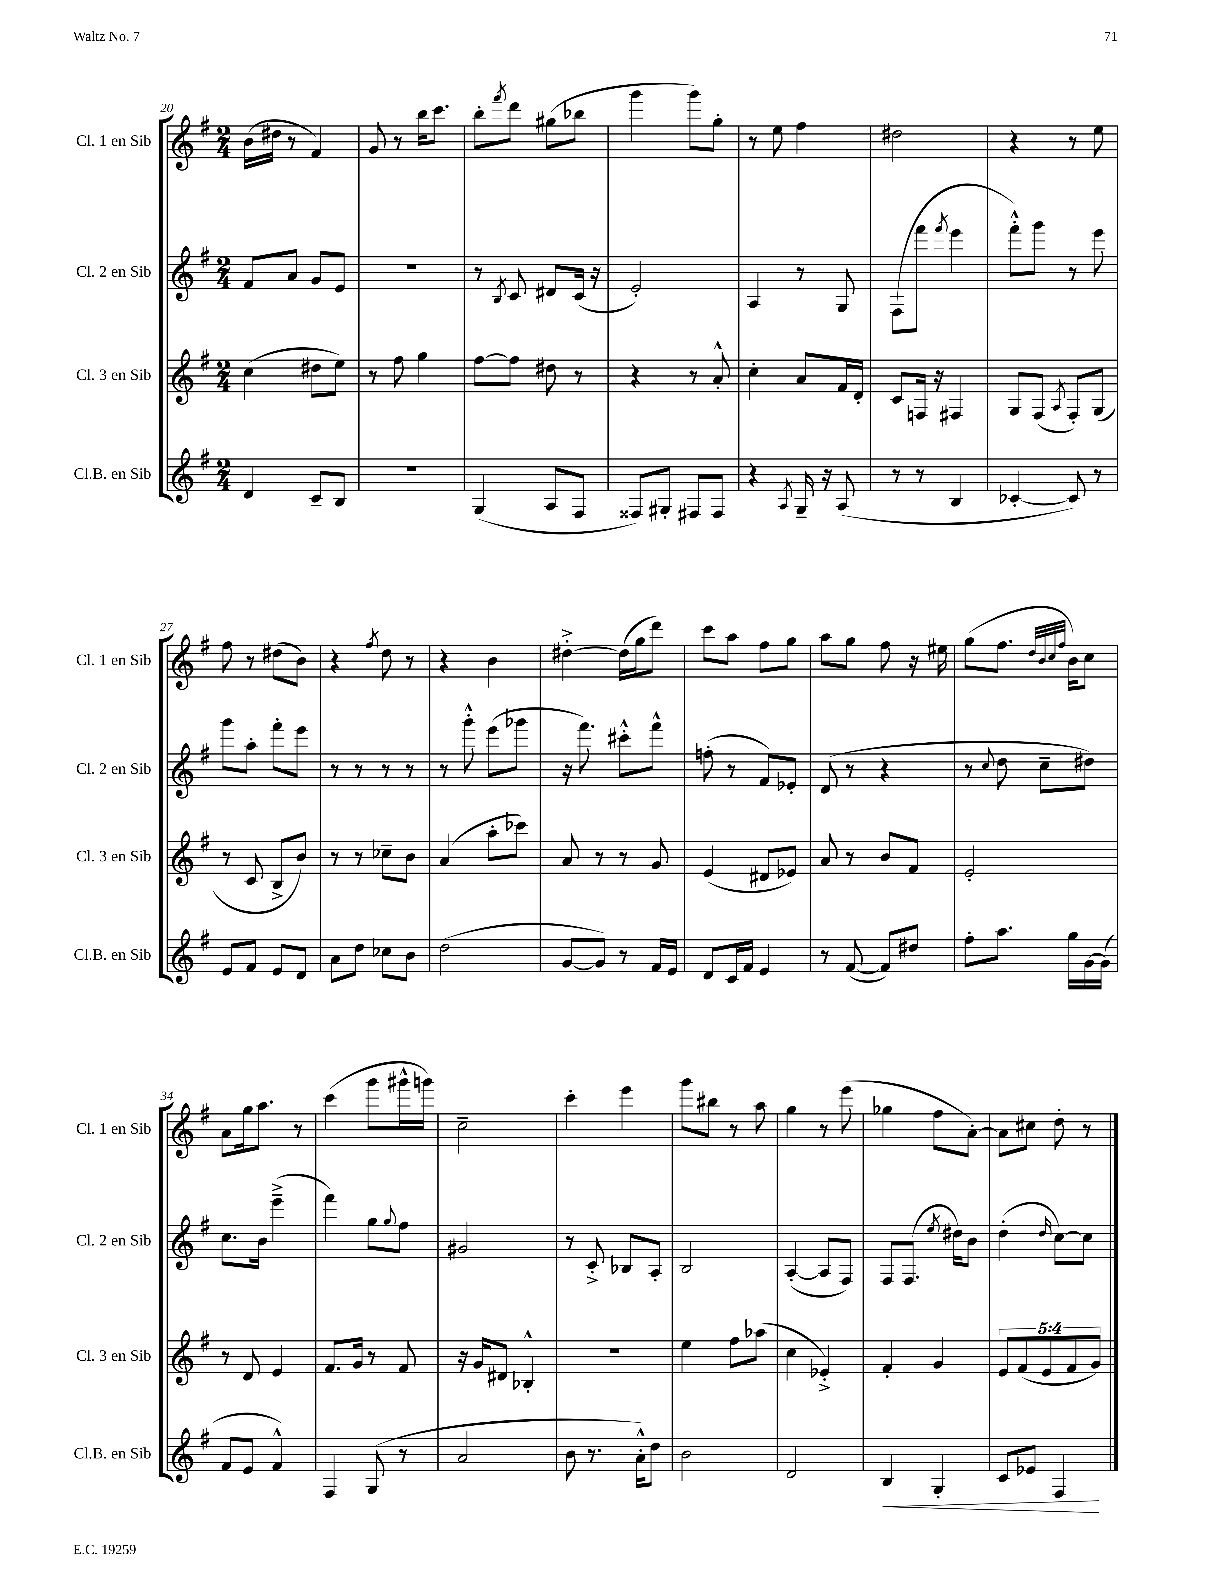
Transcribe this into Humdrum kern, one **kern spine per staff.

**kern	**kern	**kern	**kern
*staff4	*staff3	*staff2	*staff1
*clefG2	*clefG2	*clefG2	*clefG2
*k[f#]	*k[f#]	*k[f#]	*k[f#]
*M2/4	*M2/4	*M2/4	*M2/4
4d/	(4cc\	8f#/L	(16b\LL
.	.	.	16dd#\JJ
.	.	8a/J	8r
8c~/L	8dd#\L	8g/L	4f#/)
8B/J	8ee\J)	8e/J	.
=	=	=	=
2r	8r	2r	8g/
.	8ff#\	.	8r
.	4gg\	.	16bb\LK
.	.	.	8.ccc\J
=	=	=	=
(4G/	[8ff#\L	8r	8bb'\L
.	.	8qB/	8qfff#/
.	8ff#\]J	8c/	8ddd\J
8A/L	8dd#\	8d#/L	(8gg#\L
8F#/J	8r	(16c/Jk	8bb-\J
.	.	16r	.
=	=	=	=
8F##/L)	4r	2e'/)	4ggg\
8G#'/J	.	.	.
8F#/L	8r	.	8ggg\L)
8F#/J	8a'^^/	.	8gg'\J
=	=	=	=
4r	4cc'\	4A/	8r
.	.	.	8ee\
8qA/	.	.	.
16G~/	8a/L	8r	4ff#\
16r	.	.	.
(8A/	16f#/L	8G/	.
.	16d'/JJ	.	.
=	=	=	=
8r	8c/L	(8F#\L	2dd#\
8r	16F/Jk	8fff#\J	.
.	16r	.	.
.	.	8qfff#/	.
4B/	4F#/	4eee\	.
=	=	=	=
[4c-'/	8G/L	8fff#'^^\L)	4r
.	(8F#/J	8ggg\J	.
.	8qA/	.	.
8c-/])	8F#'/L)	8r	8r
8r	(8G/J	8eee\	8ee\
=	=	=	=
8e/L	8r	8ggg\L	8ff#\
8f#/J	8c/	8aa'\J	8r
8e/L	8B^/L	8fff#'\L	(8dd#\L
8d/J	8b/J)	8eee\J	8b\J)
=	=	=	=
8a\L	8r	8r	4r
8dd\J	8r	8r	.
.	.	.	8qff#/
8cc-\L	8cc-~\L	8r	8dd\
8b\J	8b\J	8r	8r
=	=	=	=
(2dd\	(4a/	8r	4r
.	.	8ggg'^^\	.
.	8aa'\L	(8eee\L	4b\
.	8ccc-\J)	8ggg-\J	.
=	=	=	=
[8g/L	8a/	16r	[4dd#'^\
.	.	8.fff#\)	.
8g/]J)	8r	.	.
8r	8r	8ccc#'^^\L	(16dd#\]LL
.	.	.	16gg\J
16f#/LL	8g/	8fff#^^\J	8ddd\J)
16e/JJ	.	.	.
=	=	=	=
8d/L	(4e/	(8ff'\	8ccc\L
16c/L	.	8r	8aa\J
16f#/JJ	.	.	.
4e/	8d#/L	8f#/L)	8ff#\L
.	8e-/J)	8e-'/J	8gg\J
=	=	=	=
8r	8a/	(8d/	8aa\L
([8f#/	8r	8r	8gg\J
8f#/]L)	8b/L	4r	8ff#\
8dd#/J	8f#/J	.	16r
.	.	.	16ee#\
=	=	=	=
8ff#'\L	2e'/	8r	(8gg\L
.	.	8qqcc/	.
8.aa\J	.	8dd\	8.ff#\J
.	.	8cc~\L	.
.	.	.	32qqdd/LLL
.	.	.	32qqb/
.	.	.	32qqcc/
.	.	.	32qqff#/JJJ
16gg\LL	.	.	16b\LK)
[16g\	.	8dd#\J)	8cc\J
(16g\]JJ	.	.	.
=	=	=	=
8f#/L	8r	8.cc\L	8a\L
8e/J	8d/	.	16gg\k
.	.	16b\Jk	8.aa\J
4f#^^/)	4e/	(4eee~^\	.
.	.	.	8r
=	=	=	=
4F#/	8.f#/L	4fff#\)	(4ccc\
.	16g/Jk	.	.
(8G/	8r	8gg\L	8ggg\L
.	.	8qqgg/	.
8r	8f#/	8ff#\J	16ggg#^^\L
.	.	.	16ggg\JJ)
=	=	=	=
2a/	16r	2g#/	2cc~\
.	16g/LK	.	.
.	8d#/J	.	.
.	4B-'^^/	.	.
=	=	=	=
8b\	2r	8r	4ccc'\
8.r	.	8c'^/	.
.	.	8B-/L	4eee\
16a'^^\LK)	.	.	.
8dd\J	.	8A'/J	.
=	=	=	=
2b\	4ee\	2B/	8ggg\L
.	.	.	8bb#\J
.	8ff#\L	.	8r
.	(8aa-\J	.	8aa\
=	=	=	=
2d/	4cc\	([4A'/	4gg\
.	4e-'^/)	8A/]L	8r
.	.	8F#/J)	(8eee\
=	=	=	=
4B/	4f#'/	8F#/L	4gg-\
.	.	(8.F#/J	.
4G'/	4g/	.	8ff#\L
.	.	8qee/	.
.	.	16dd#\LK)	.
.	.	8b\J	[8a'\J)
=	=	=	=
8c/L	10e/L	(4dd'\	8a\]L
.	(10f#/	.	.
8e-/J	.	.	8cc#\J
.	10e/	.	.
.	.	16qqdd/	.
4F#/	.	[8cc\L)	8dd'\
.	10f#/	.	.
.	.	8cc\]J	8r
.	10g/J)	.	.
==	==	==	==
*-	*-	*-	*-
